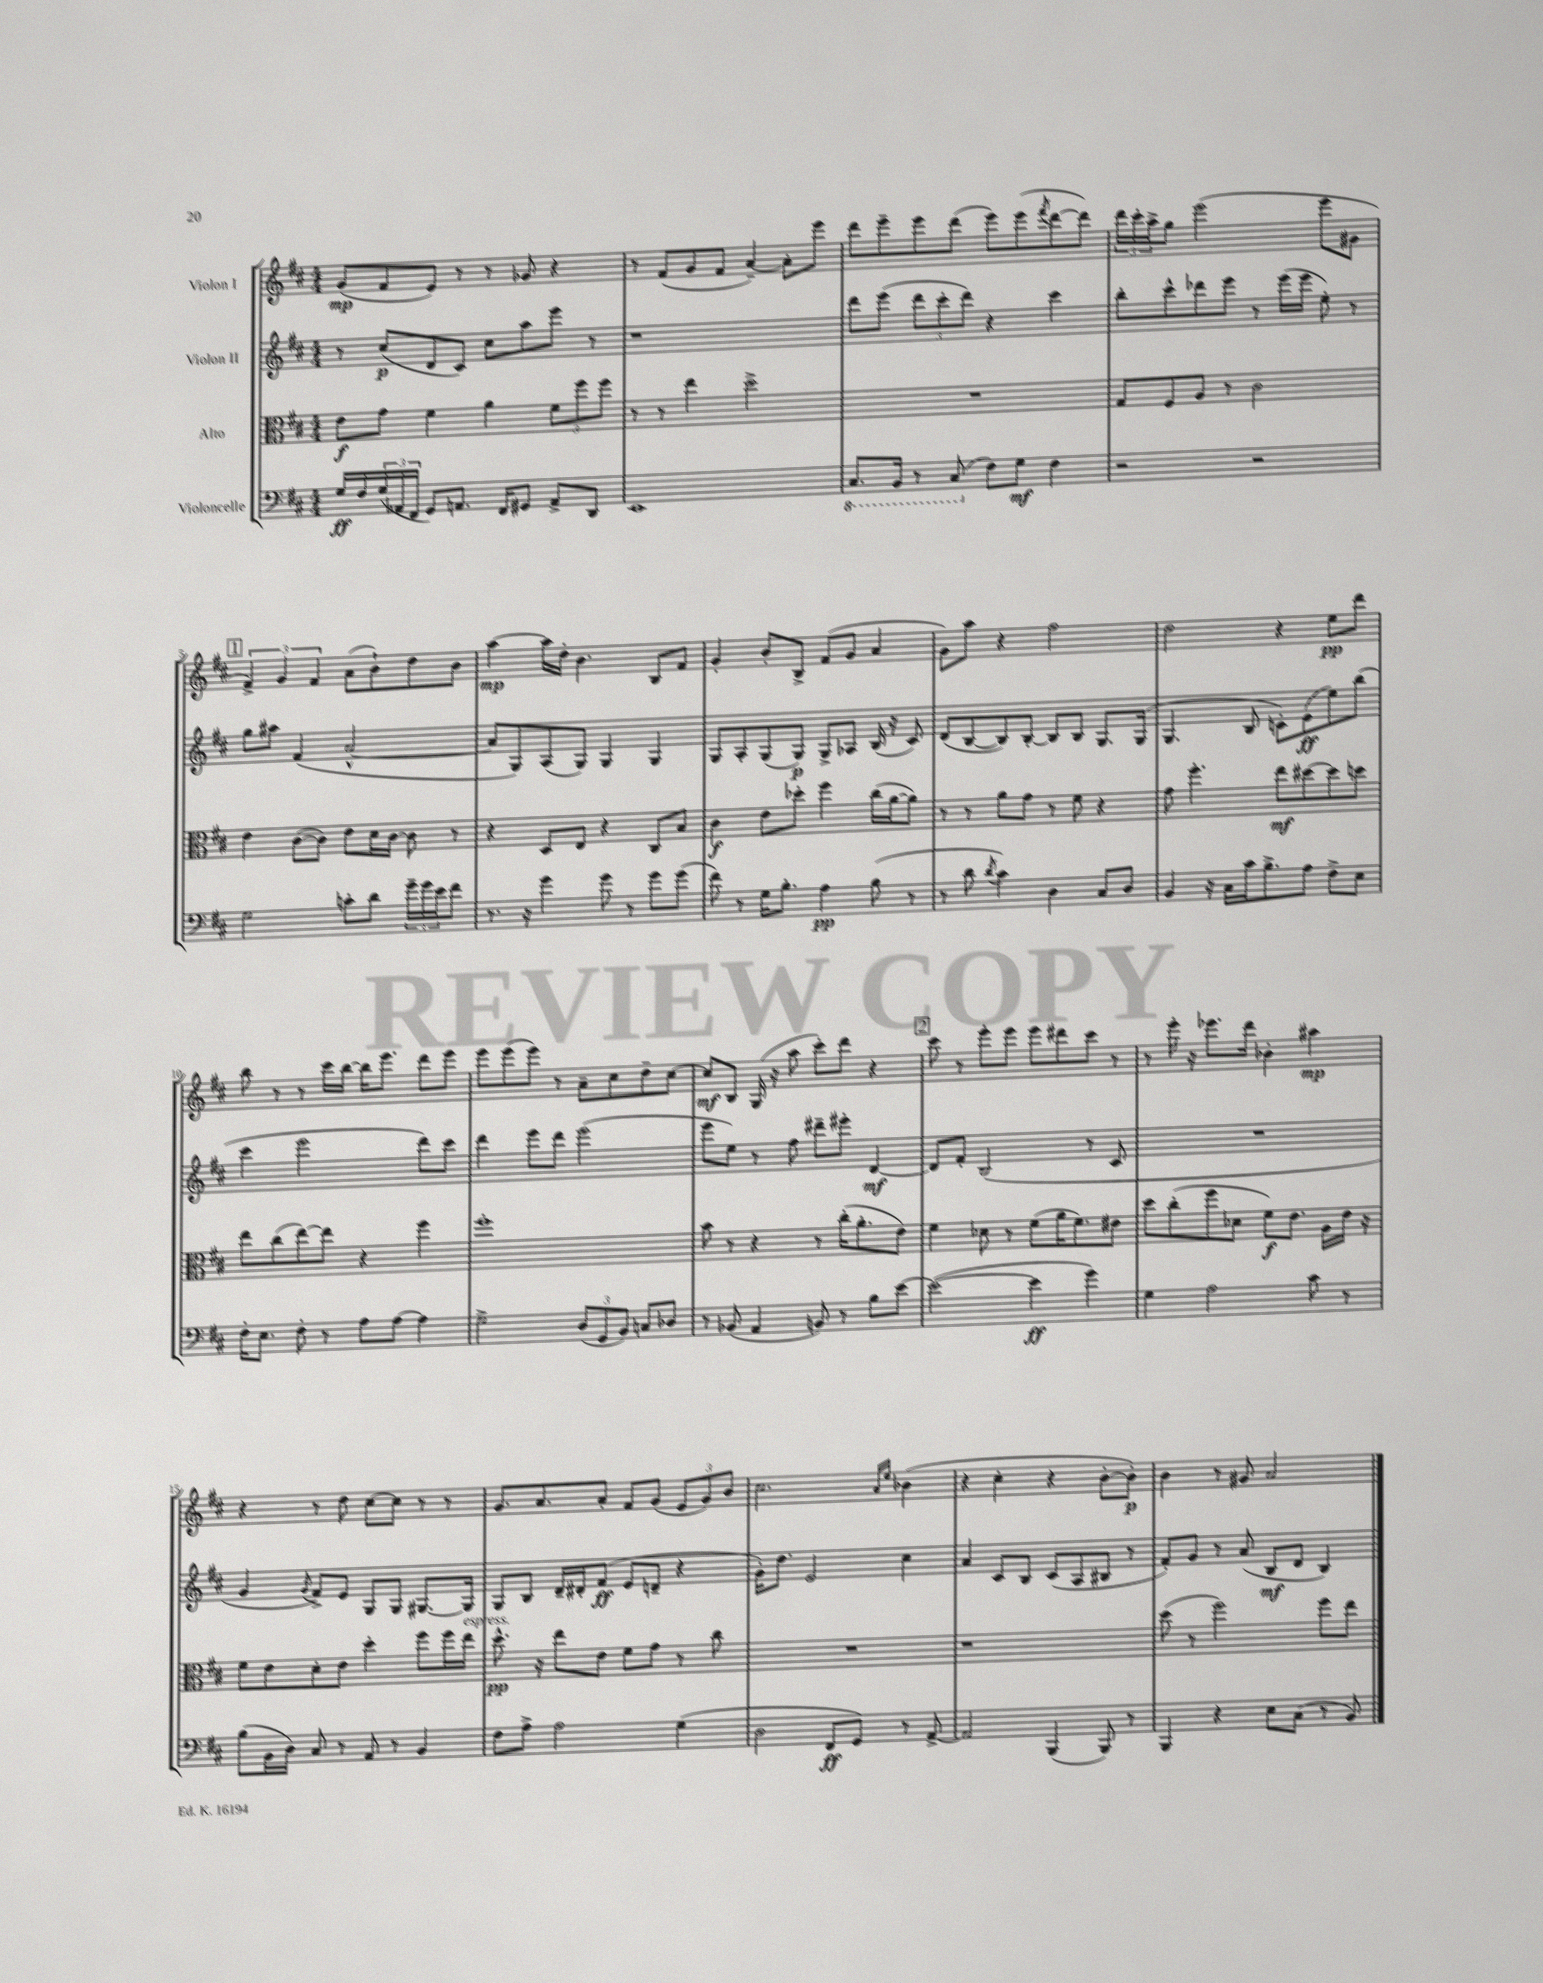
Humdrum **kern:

**kern	**kern	**kern	**kern
*staff4	*staff3	*staff2	*staff1
*clefF4	*clefC3	*clefG2	*clefG2
*k[f#c#]	*k[f#c#]	*k[f#c#]	*k[f#c#]
*M4/4	*M4/4	*M4/4	*M4/4
16G/LL	8e\L	8r	(8g/L
16F#/	.	.	.
(24G/	8g\J	(8cc#/L	8f#/
24AA-/	.	.	.
24FF#/JJ	.	.	.
8GG/L)	4f#\	8d/	8e/J)
8.AA/J	.	8c#/J)	8r
.	4a\	8cc#\L	8r
16FF#/LK	.	.	.
8GG#/J	.	8aa\	8g-/
8AA^/L	12f#\L	8eee\J	4r
.	12ff#\	.	.
8DD/J	.	8r	.
.	12ff#\J	.	.
=	=	=	=
1EE	8r	1r	8r
.	8r	.	(8f#/L
.	4ee\	.	8g/
.	.	.	8f#/J
.	2dd^\	.	[4a~/)
.	.	.	8a'\]L
.	.	.	8eee\J
=	=	=	=
8.CC#/L	1r	8ddd\L	8ddd\L
.	.	(8eee\J	8eee~\
16BBB/Jk	.	.	.
8r	.	12ddd\L	8eee\
.	.	12ccc#'\	.
(8CC#/	.	.	(8ddd\J
.	.	12ddd\J)	.
8F#\L)	.	4r	8eee\L)
8G\J	.	.	(8eee\
.	.	.	8qfff#/
4F#\	.	4ccc#\	[8ddd\
.	.	.	8ddd\]J)
=	=	=	=
2r	8G/L	8bb'\L	24ddd\LL
.	.	.	24ccc#'\
.	.	.	24aa^\J
.	8F#/	8ccc#^^\	8gg\J
.	8A/J	8ddd-\	(2eee\
.	8r	8eee\J	.
2r	2c#\	8r	.
.	.	(16eee\LL	.
.	.	16eee\JJ	.
.	.	8ee'\)	8eee\L
.	.	8r	8g#\J
=	=	=	=
2G\	4e\	8gg\L	6f#^/)
.	.	8aa#\J	.
.	.	.	6g/
.	([8c#\L	(4f#/	.
.	.	.	6f#/
.	8c#\]J)	.	.
8c'\L	8e\L	[2a^^/	(8a\L
8d\J	16d\L	.	8b`\)
.	[16c#\JJ	.	.
24g~\LL	8c#\]	.	8dd\
24g\	.	.	.
24e\J	.	.	.
8f#\J	8r	.	8b\J
=	=	=	=
8.r	4r	8a/]L	[4aa\
.	.	8G/)	.
16r	.	.	.
4g\	8D/L	(8A/	16aa\]LL
.	.	.	16dd'\JJ
.	8E/J	8G/J)	4.b\
8g\	4r	4G/	.
8r	.	.	.
8g\L	8C#/L	4G/	8B/L
(8g\J	8B/J	.	8f#/J
=	=	=	=
8f#\)	4c#\	8G/L	4g'/
8r	.	8A'/	.
16G\LK	8e\L	(8G/	8b'/L
8.B'\J	.	.	.
.	8dd-'\J	8G/J)	8B^/J
4A\	4ff#\	8G^/L	(8f#/L
.	.	8A-/J	8g/J
(8B\	(16cc#\LL	(16B/	4a/
.	[16a\J	16r	.
8r	8a\]J)	8c#/)	.
=	=	=	=
8r	8r	(8d/L	8g\L)
8d\	8r	[8B/	8aa\J
8qd/	.	.	.
4c#\)	8a\L	8B/])	4r
.	8g\J	[8B'/J	.
4D\	8r	8B/]L	2ff#\
.	8f#\	8B/J	.
8C#/L	4r	8.G/L	.
8D/J	.	.	.
.	.	(16G/Jk	.
=	=	=	=
4BB/	8g\	4.G/	2dd\
.	4.ff#'\	.	.
16r	.	.	.
16C#\LL	.	.	.
16c#\J	.	8B/	.
8.B^\	.	.	.
.	8ee\L	8c'\L)	4r
8A\J	[8dd#\	(8e\	.
8F#^\L	8dd#\]	8ee\)	8ee\L
8E\J	8dd\J	(8bb\J	8ddd\J
=	=	=	=
16F#'\LK	8ee\L	4ccc#\	8bb\
8.E\J	.	.	.
.	(8cc#\	.	8r
8F#'\	[8ee\)	2eee\	8r
8r	8ee\]J	.	16ccc#\LL
.	.	.	[16bb\JJ
8A\L	4r	.	16bb\]LK
.	.	.	8.eee\J
[8A\J	.	.	.
4A\]	4ff#\	8ddd\L)	8ddd\L
.	.	8ccc#\J	8eee\J
=	=	=	=
2G^\	1ff#'	4ddd\	8eee\L
.	.	.	(8eee\
.	.	8eee\L	8eee\J)
.	.	8ddd\J	8r
(12D/L	.	(2eee\	8a~\L
12GG/	.	.	.
.	.	.	8cc#\
12BB/J)	.	.	.
8C/L	.	.	8dd~\
8D-/J	.	.	[8cc#\J
=	=	=	=
8r	8b\	8eee\L	8cc#/]L
(8BB-/	8r	8ee\J)	8B/J
4AA/	4r	8r	(16G/
.	.	.	16r
.	.	8ff#\	8aa\
8BB/)	8r	8ddd#~\L	8ccc#'\L)
8r	(16cc#'\LK	8eee#'\J	8ddd\J
.	8.a'\	.	.
8B\L	.	[4d/	4r
[8e\J	8e\J)	.	.
=	=	=	=
(2e\_	4f#\	8d/]L	8ccc#\
.	.	8f#'/J	8r
.	8d-\	(2B/	8eee'\L
.	8r	.	8eee\J
4e\]	(8f#\L	.	8eee\L
.	16a\K	.	8ddd#\
.	8.f#\)	.	.
4g\)	.	8r	8ccc#\J
.	8e#\J	8c#/	8r
=	=	=	=
4G\	8dd\L	1r	8r
.	(8cc#'\	.	16eee'\
.	.	.	16r
2A\	8ff#\	.	8.eee-\L
.	8d-\J	.	.
.	.	.	16ddd\Jk
.	8f#\L)	.	4b-'\
.	8.e\J	.	.
8c#\	.	.	4aa#\
.	16A\LL	.	.
8r	16e\JJ	.	.
.	16r	.	.
=	=	=	=
(8B\L	8f#\L	4g/	4r
16BB\L	8e\	.	.
16D\JJ)	.	.	.
.	.	8qg/	.
8C#/	8d'\	8f#^/L)	8r
8r	8e\J	8e/J	8dd\
8AA/	4dd'\	8G/L	[8cc#\L
8r	.	8G/J	8cc#\]J
4BB/	8ff#\L	[8.G#/L	8r
.	16ff#\L	.	8r
.	16ee\JJ	16G#/]Jk	.
=	=	=	=
8F#\L	8.dd^^\	8G/L	8.g/L
8A^\J	.	8B/J	.
.	16r	.	8.a/
2A\	8ee\L	16d~/LL	.
.	.	16d#'/J	.
.	8e\J	(8f#/J	8a'/J
.	8f#\L	8e/L	8f#/L
.	8g\J	8d~/J	(8g/J
(4G\	8r	4r	12e/L
.	.	.	12g/)
.	8cc#\	.	.
.	.	.	12b/J
=	=	=	=
2D\	1r	16g'\LK)	2.cc#\
.	.	8.dd\J	.
.	.	2e/	.
8FF#/L	.	.	.
8GG/J)	.	.	.
.	.	.	16qqa/LL
.	.	.	16qqee/JJ
8r	.	4cc#\	(4b-\
[8AA^/	.	.	.
=	=	=	=
2AA/]	1r	4a/	4r
.	.	8c#/L	4cc#'\
.	.	8B/J	.
(4BBB/	.	(8c#/L	4r
.	.	8A/	.
8BBB/)	.	8B#/J	[8b'\L
8r	.	8r	8b'\]J)
=	=	=	=
4BBB/	(8dd\	8f#'/L)	4b\
.	8r	8g/J	.
4r	2ff#\)	8r	8r
.	.	(8a/	8g#/
8E\L	.	8B/L	2a/
(8C#\J	.	8d/J	.
8r	8ff#\L	4B/)	.
8BB/)	8ee\J	.	.
==	==	==	==
*-	*-	*-	*-
